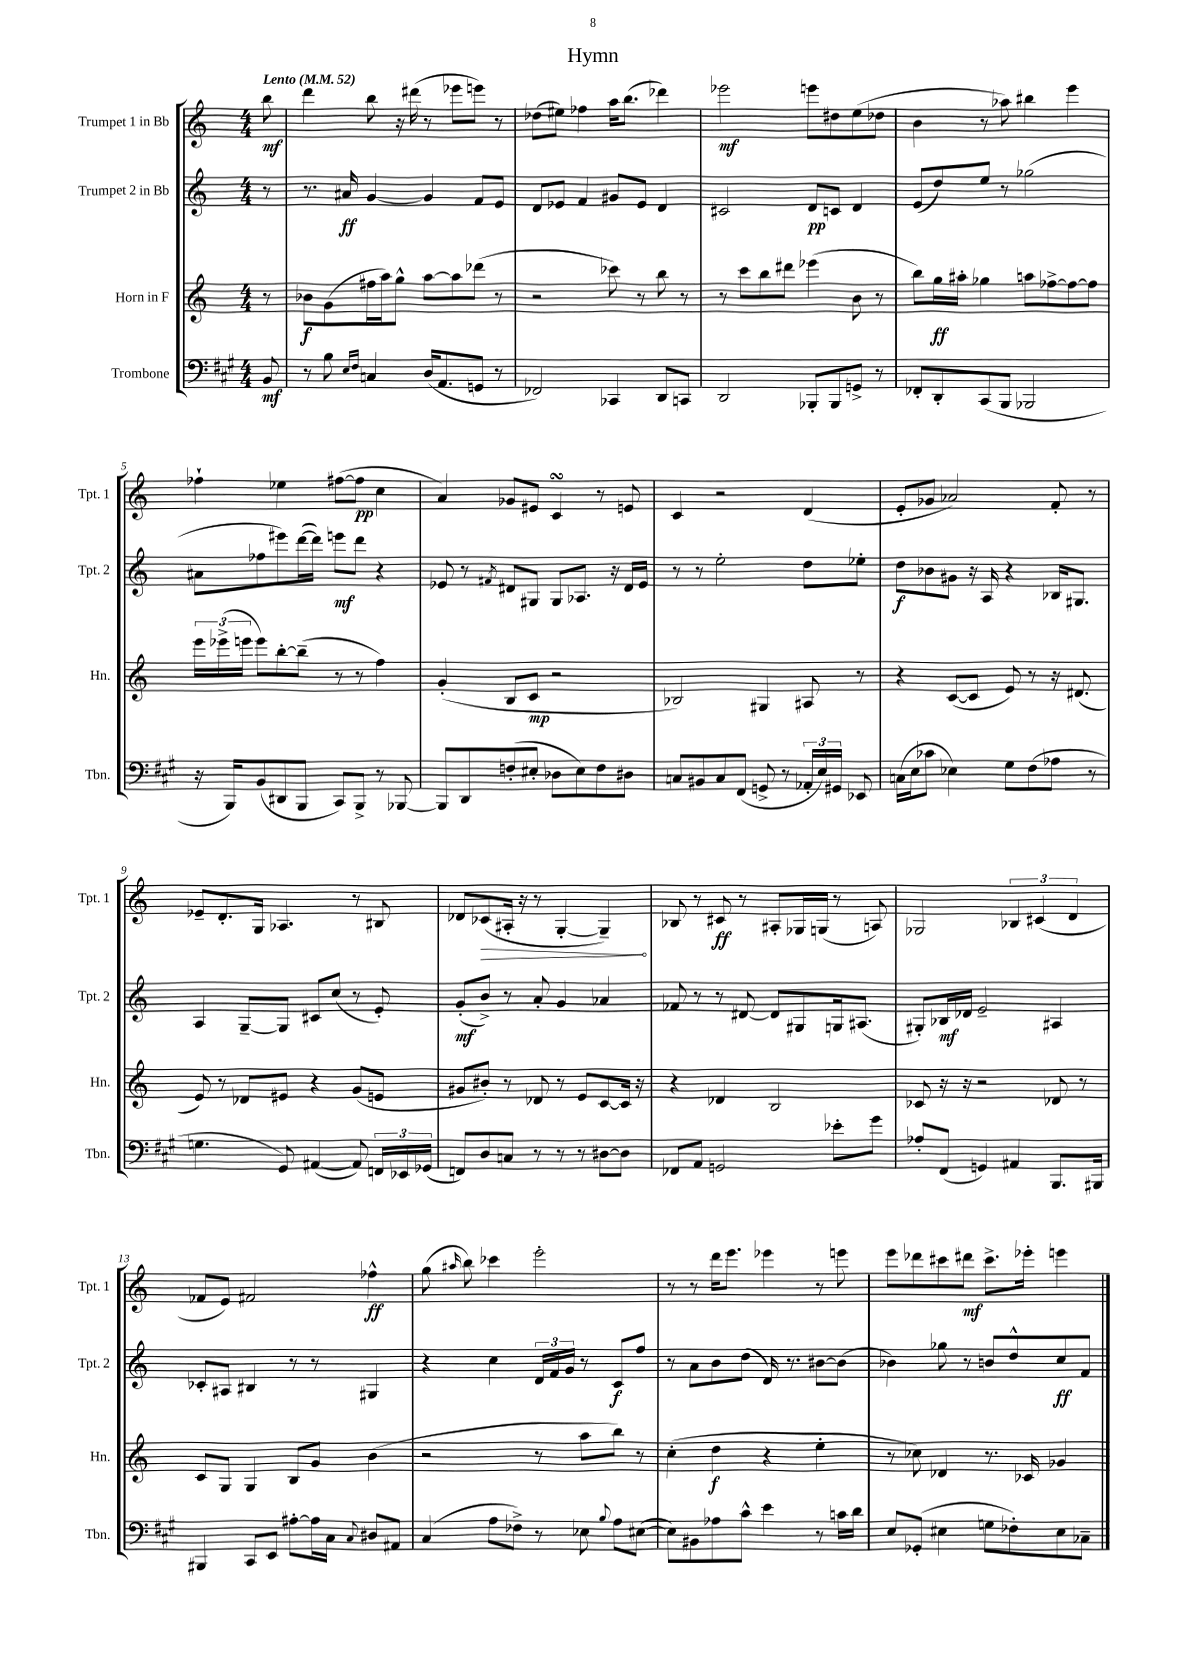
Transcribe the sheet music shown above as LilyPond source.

\header { title = "Hymn" }
<<
\new StaffGroup <<
\new Staff = "s0" \with { instrumentName = "Trumpet 1 in Bb" shortInstrumentName = "Tpt. 1" } {
    \clef treble \key c \major \numericTimeSignature \time 4/4 \partial 8 \tempo "Lento" 4 = 52
    \autoBeamOff b''8\mf |
    d'''4 b''8 r16 dis'''16( r8 ees'''8[ e'''8]) r8 |
    des''8[( eis''8]) fes''4 a''16[ b''8.]( des'''4) |
    ees'''2\mf e'''8[ dis''8 e''8( des''8] |
    b'4 r8 aes''8) bis''4 e'''4 |
    fes''4-! ees''4 fis''8[~( fis''8]\pp c''4 |
    a'4) ges'8[ eis'8] c'4\turn r8 e'8 |
    c'4 r2 d'4( |
    e'8[-. ges'8] aes'2) f'8-. r8 |
    ees'8[-- d'8.-. g16] aes4. r8 bis8 |
    des'8[ \once \override Hairpin.circled-tip = ##t ces'8\>( ais16]-. r16 r8 g4~-. g4--\!) |
    bes8 r8 cis'8\ff r8 ais8[-. ges16 g16]( r8 a8) |
    ges2 \tuplet 3/2 { bes4 cis'4( d'4 } |
    fes'8[ e'8]) fis'2 fes''4-^\ff |
    g''8( \grace { ais''16 } b''8) ces'''4 e'''2-. |
    r8 r8 d'''16[ e'''8.] ees'''4 r8 e'''8 |
    e'''8[ des'''8 cis'''8 dis'''8]\mf cis'''8.[-> ees'''16]-. e'''4 \bar "|." |
}
\new Staff = "s1" \with { instrumentName = "Trumpet 2 in Bb" shortInstrumentName = "Tpt. 2" } {
    \clef treble \key c \major \numericTimeSignature \time 4/4 \partial 8
    \autoBeamOff r8 |
    r8. ais'16\ff g'4~ g'4 f'8[ e'8] |
    d'8[ ees'8] f'4 gis'8[ ees'8] d'4 |
    cis'2 d'8[\pp c'8] d'4 |
    e'8[( d''8) e''8] r8 ges''2( |
    ais'8[ fes''8 eis'''8) d'''16~( d'''16]) e'''8[\mf d'''8] r4 |
    ees'8 r8 \acciaccatura { fis'8 } dis'8[ gis8] gis8[ aes8.] r16 dis'16[ ees'16] |
    r8 r8 e''2-. d''8[ ees''8]-. |
    d''8[\f bes'8 gis'8] r16 a16 r4 bes16[ gis8.] |
    a4 g8[~-- g8] cis'8[ c''8]( r8 e'8-.) |
    g'8[-.\mf( b'8]->) r8 a'8-. g'4 aes'4 |
    fes'8 r8 r8 dis'8~ dis'8[ gis8 g16 ais8.]( |
    gis8[-.) bes16\mf des'16] e'2-- ais4 |
    ces'8[-. ais8] bis4 r8 r8 gis4 |
    r4 c''4 \tuplet 3/2 { d'16[ f'16 g'16] } r8 c'8[\f f''8] |
    r8 a'8[ b'8 d''8]( d'16) r8. bis'8[~ bis'8]( |
    bes'4) ges''8 r8 b'8[ d''8-^ c''8\ff f'8] \bar "|." |
}
\new Staff = "s2" \with { instrumentName = "Horn in F" shortInstrumentName = "Hn." } {
    \clef treble \key c \major \numericTimeSignature \time 4/4 \partial 8
    \autoBeamOff r8 |
    bes'8[\f g'8( fis''16 a''16) g''8]-^ a''8[~ a''8 des'''8]( r8 |
    r2 ces'''8) r8 b''8 r8 |
    r8 c'''8[ b''8 dis'''8] ees'''4( b'8 r8 |
    b''8[) g''16\ff ais''16]-. ges''4 a''8[ fes''8~-> fes''8~ fes''8] |
    \tuplet 3/2 { e'''16[ ees'''16->( e'''16] } e'''8[) b''8~-. b''8]--( r8 r8 f''4) |
    g'4-.( b8[ c'8]\mp r2 |
    bes2) gis4 ais8 r8 |
    r4 c'8[~( c'8] e'8) r8 r16 dis'8.( |
    e'8) r8 des'8[ eis'8] r4 g'8[( e'8] |
    gis'8[ bis'8]-.) r8 des'8 r8 e'8[ c'8~ c'16] r16 |
    r4 des'4 b2 |
    ces'8 r16 r16 r2 des'8 r8 |
    c'8[ g8] g4 b8[ g'8] b'4( |
    r2 r8 a''8[ b''8]) r8 |
    c''4-.( d''4\f r4 e''4-. |
    r8 ces''8) des'4 r8. ces'16 ges'4 \bar "|." |
}
\new Staff = "s3" \with { instrumentName = "Trombone" shortInstrumentName = "Tbn." } {
    \clef bass \key a \major \numericTimeSignature \time 4/4 \partial 8
    \autoBeamOff b,8\mf |
    r8 b8 \grace { e16[ fis16] } c4 d16[( a,8. g,8] r8 |
    fes,2) ces,4 d,8[ c,8] |
    d,2 bes,,8[-. bes,,8 g,8]-> r8 |
    fes,8[-. d,8-. cis,8( b,,8] bes,,2 |
    r16 b,,16[) b,8( dis,8 b,,8] cis,8[) b,,8]-> r8 bes,,8~ |
    bes,,8[ d,8 f8-.( eis8]-. des8[ eis8) f8 dis8] |
    c8[ bis,8 c8 fis,8]( g,8-> r8 \tuplet 3/2 { aes,16[-. e16) gis,16] } ees,8 |
    c16[( e16 ces'8] ees4) gis8[ fis8( aes8] r8 |
    g4. gis,8) ais,4~( ais,8) \tuplet 3/2 { f,16[ ees,16 ges,16]( } |
    f,8[) d8 c8] r8 r8 r8 dis8[~ dis8] |
    fes,8[ a,8] g,2 ees'8[-. gis'8] |
    aes8[-. fis,8]( g,4) ais,4 b,,8.[ bis,,16] |
    bis,,4 cis,8[ e,8] ais8[~-. ais16 cis16] \appoggiatura { cis8 } dis8[ ais,8] |
    cis4( a8[ fes8]->) r8 ees8 \appoggiatura { b8 } a8[ eis8]~( |
    eis8[) bis,8 aes8 cis'8]-^ e'4 r8 c'16[ d'16] |
    e8[ ges,8]-.( eis4 g8[ fes8-.) eis8 ces8]-- \bar "|." |
}
>>
>>
